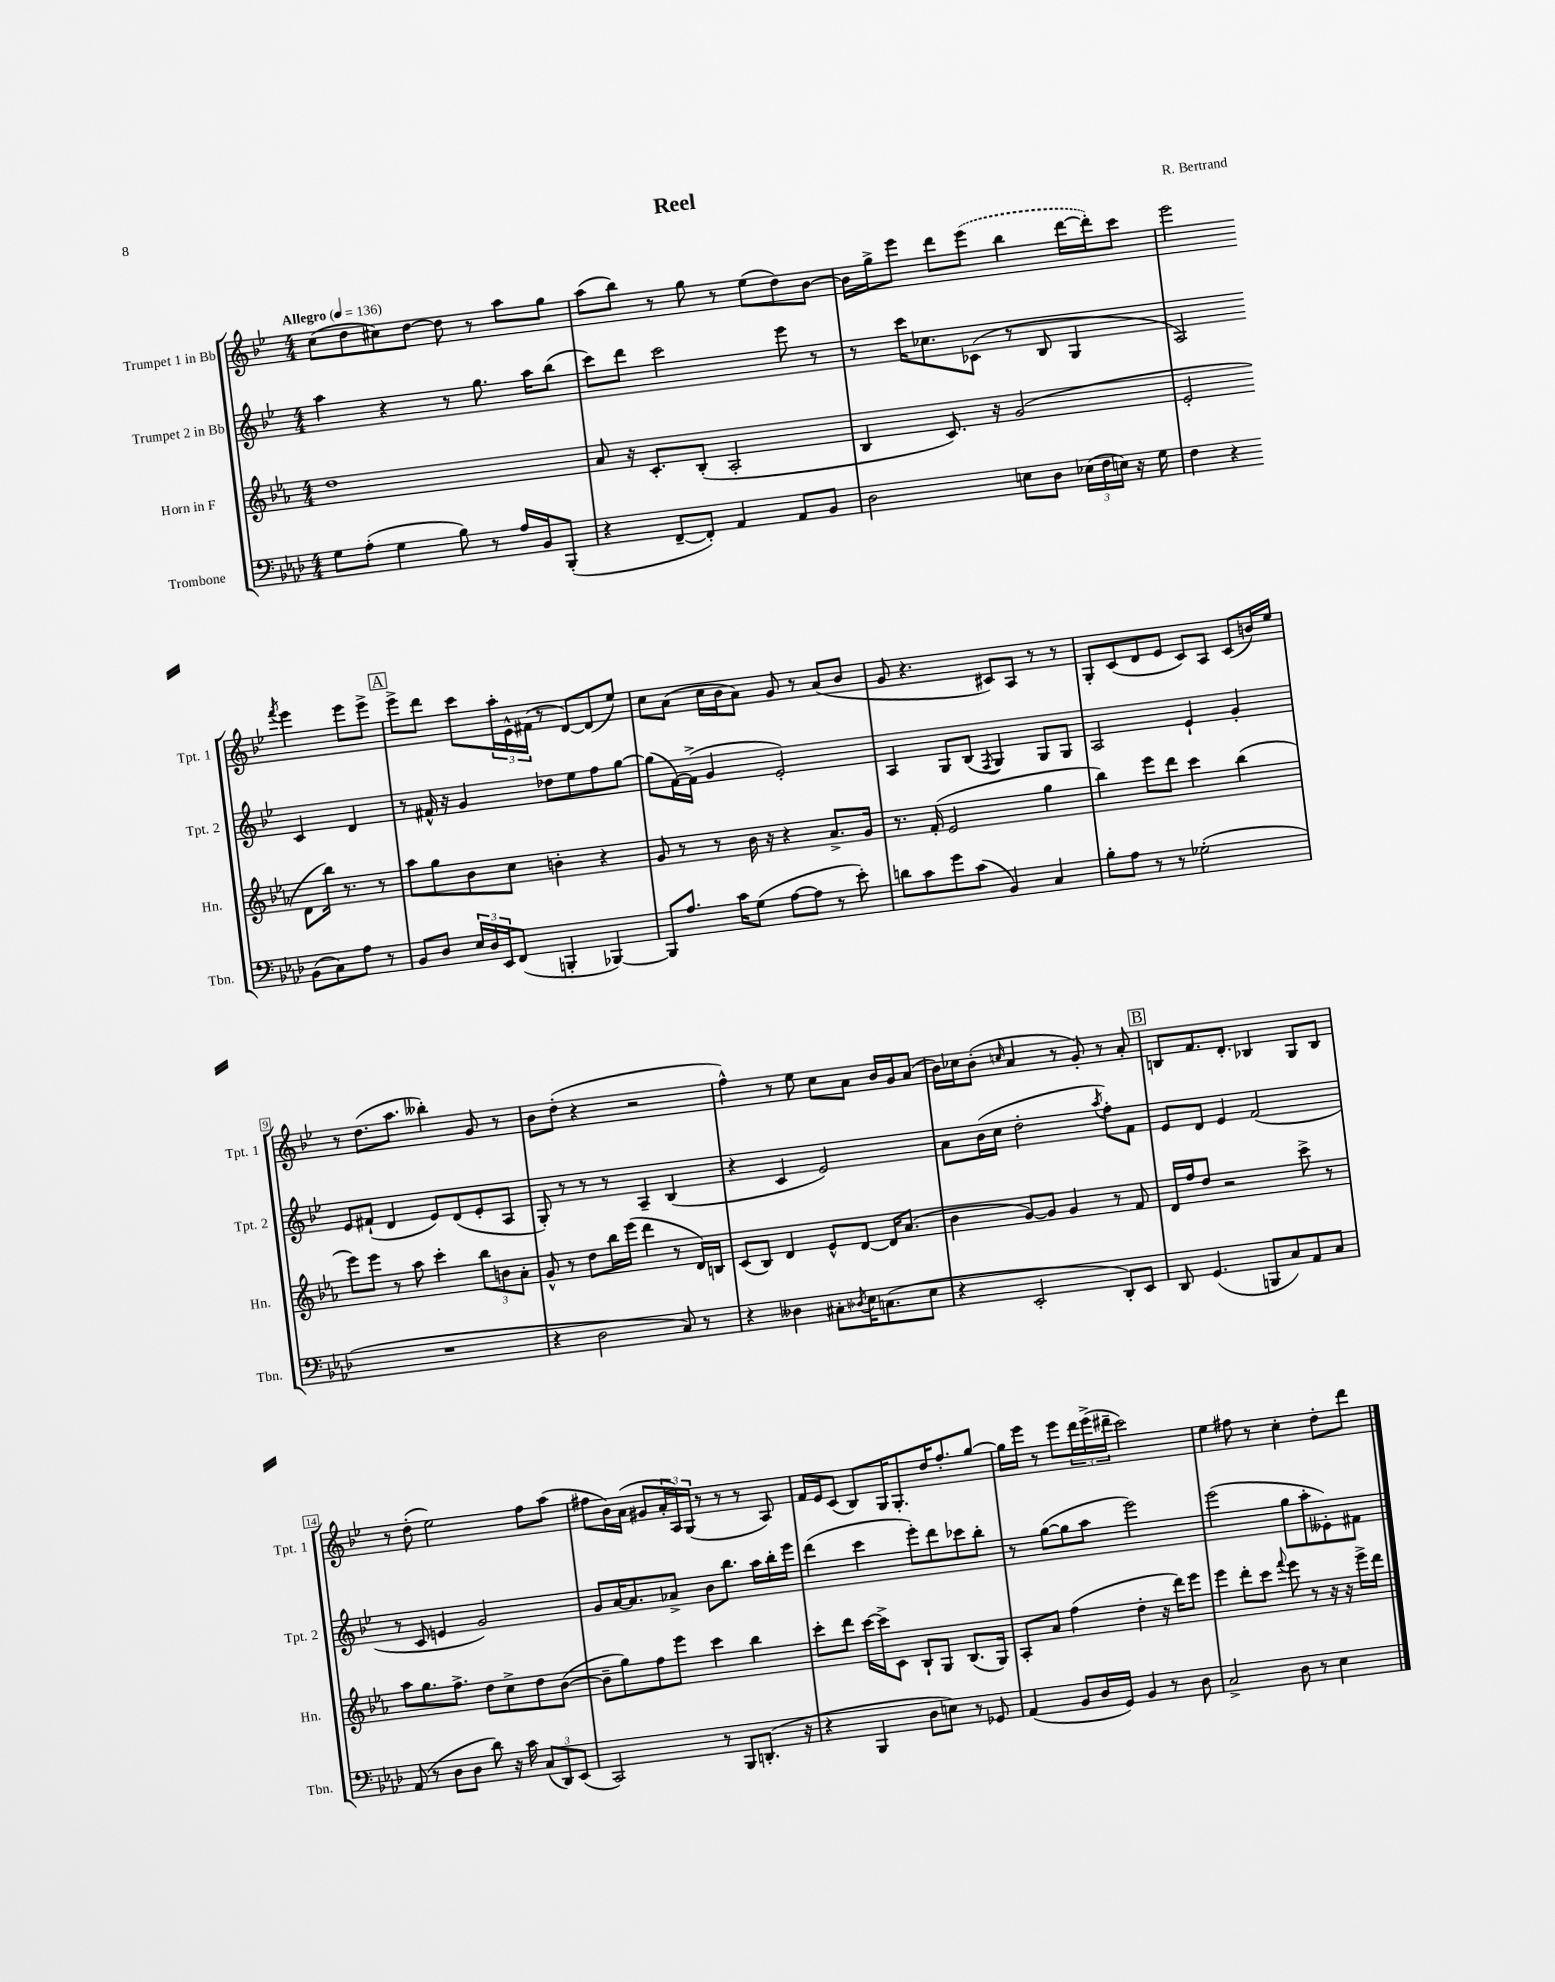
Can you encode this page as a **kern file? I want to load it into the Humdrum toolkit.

**kern	**kern	**kern	**kern
*part4	*part3	*part2	*part1
*staff4	*staff3	*staff2	*staff1
*I"Trombone	*I"Horn in F	*I"Trumpet 2 in Bb	*I"Trumpet 1 in Bb
*I'Tbn.	*I'Hn.	*I'Tpt. 2	*I'Tpt. 1
*clefF4	*clefG2	*clefG2	*clefG2
*k[b-e-a-d-]	*k[b-e-a-]	*k[b-e-]	*k[b-e-]
*M4/4	*M4/4	*M4/4	*M4/4
*MM136	*MM136	*MM136	*MM136
=1	=1	=1	=1
!	!	!	!LO:TX:a:B:t=Allegro
8G\L	1dd	4aa\	(8cc\L
(8A-'\J	.	.	8dd\
4G\	.	4r	8cc#X\)
.	.	.	[8dd\J
8B-\)	.	8r	8dd\]
8r	.	8.gg\	8r
16A-/LL	.	.	8aa\L
16BB-/J	.	16aa\KL	.
(8BBB-'/J	.	(8bb-\J	8gg\J
=2	=2	=2	=2
4r	8a-/	8ccc\L)	(8aa\L
.	16r	8ddd\J	8bb-\J)
.	8.c'/L	.	.
[8FF~/L	.	2ccc\	8r
8FF'/J])	(8B-'/J	.	8gg\
4AA-/	2A-'/	.	8r
.	.	.	(8ee-\L
8AA-/L	.	8eee-\	8dd\)
8BB-/J	.	8r	[8b-\J
=3	=3	=3	=3
2D-\	4B-/	8r	16b-\LL]
.	.	.	16gg^\J
.	.	16ccc\KL	8eee-\J
.	.	8.cc-X\	.
.	8.c/)	.	8ddd\L
.	.	(8c-X\J	(8eee-\J
.	16r	.	.
8En\L	(2g/	8r	4bb-\
8D-\J	.	8B-/	.
(24E-X\LL	.	4G/	[16ddd\LL
24F\	.	.	.
.	.	.	16ddd'\J])
24En\JJ)	.	.	.
16r	.	.	8ccc\J
16G\	.	.	.
=4	=4	=4	=4
4F\	2e-'/	2A/)	2eee-\
4r	.	.	.
.	.	.	8qfff/
(8BB-\L	8d\L	4c/	4eee-\
8C\)	16bb-\Jk)	.	.
.	8.r	.	.
8A-\J	.	4d/	8eee-\L
8r	8r	.	8eee-^\J
!!LO:LB:g=z
!!LO:REH:place=s1:t=A
=5	=5	=5	=5
8BB-/L	8aa-\L	8r	8eee-^\L
8D-/J	8gg\	16f#X^^/	8ddd\J
.	.	16r	.
24E-/LL	8b-\	4g/	8ccc\L
24D-/	.	.	.
24EE-/J	.	.	.
(8FF/J	8cc\J	.	24aa'\L
.	.	.	24e-^^\
.	.	.	(24f#X\JJ
4BBBn'/	4bn'\	8dd-X\L	8r
.	.	8ee-\	[8d/L)
[4BBB-X/)	4r	8ff\	(8d/]
.	.	[8gg\J	8ee-/J)
=6	=6	=6	=6
8BBB-/L]	8g/	(8gg\L]	8cc\L
8.A-/J	8r	[16f\L)	(8a\J
.	.	(16f^\JJ]	.
.	8r	4g/	16cc\LL
16c\KL	.	.	16b-\J
(8G\J	16b-\	.	8a\J)
.	16r	.	.
[8A-\L	4r	2e-'/)	8g/
8A-\J]	.	.	8r
8r	8.a-^/L	.	(8a/L
8e-'\)	.	.	8b-/J
.	16g/Jk	.	.
=7	=7	=7	=7
8dn\L	8.r	4A/	8g/
8c\	.	.	4.r
.	(16f'/	.	.
8g\	2e-/	8G/L	.
(8c\J	.	(8B-/J	.
.	.	8qF/	.
4BB-/)	.	4G/)	8c#X/L)
.	.	.	8A/J
4C/	4gg\	8G/L	8r
.	.	8G/J	8r
=8	=8	=8	=8
8B-'\L	4bb-\)	2A/	8G'/L
8A-\J	.	.	(8c/
8r	8eee-\L	.	8d/
8r	8ddd\J	.	8e-/J
(2G-X'\	4ccc\	4e-`/	8c/L)
.	.	.	8A/J
.	(4bb-\	4g'/	(8c/L
.	.	.	16bn/L)
.	.	.	16ee-/JJ
!!LO:LB:g=z
=9	=9	=9	=9
1r	8eee-\L)	8e-/L	8r
.	8eee-\J	(8f#X`/J	(8.dd\L
.	8r	4d/	.
.	.	.	8.aa\J
.	8aa-\	.	.
.	4ccc'\	8e-/L)	4bb--X'\)
.	.	(8d/	.
.	12bb-\L	8e-'/	8g/
.	12bn\	.	.
.	.	8A/J	8r
.	12a-'\J	.	.
=10	=10	=10	=10
4r	8g^^/	8G'/)	8b-\L
.	8r	8r	(8dd'\J
2D-\	8dd\L	8r	4r
.	16bb-\L	8r	.
.	(16eee-\JJ	.	.
.	4ddd\	4A~/	2r
8C/)	8r	(4B-/	.
8r	16d/LL)	.	.
.	16Bn/JJ	.	.
=11	=11	=11	=11
4r	(8c/L	4r	4ff^^\)
.	8B-/J)	.	.
4D--X\	4d/	4c/	8r
.	.	.	8ee-\
8C#X'\L	8e-^^/L	2e-/)	8cc\L
8qD-X/	.	.	.
16E-\K	[8d/J	.	8a\J
(8.Cn\	.	.	.
.	16d/KL]	.	16b-/LL
.	(8.a-/J	.	16g/J
8E-\J	.	.	(8a/J
=12	=12	=12	=12
4r	4b-\	8a\L	16b-\LL)
.	.	.	16cc-X\J
.	.	(16b-\L	(8b-'\J
.	.	16cc\JJ	.
.	.	.	16qqccn/
2EE-'/	[8g/L)	2dd'\	4a/
.	8g/J]	.	.
.	4g/	.	8r
.	.	.	8g'/)
.	.	8qaa/	.
8DD-'/L)	8r	8ff'\L)	8r
8EE-/J	8f/	8f\J	8a'/
!!LO:REH:place=s1:t=B
=13	=13	=13	=13
8DD-/	16d/LL	8e-/L	8Bn/L
.	16ff/J	.	.
(4.GG/	8dd/J	8d/J	8.f/
.	2r	4e-/	.
.	.	.	8.d'/J
8BBBn/L	.	(2f/	4B-X/
8C/)	.	.	.
8AA-/	8ccc^\	.	8G/L
8C/J	8r	.	8B-/J
!!LO:LB:g=z
=14	=14	=14	=14
(8AA-/	8aa-\L	8r	8r
8r	8.gg\	8c/	(8dd'\
8D-\L	.	4en/	2ee-\)
.	8.ff^\J	.	.
8D-\J	.	.	.
8d-\)	8dd\L	2g/)	.
16r	8cc^\	.	.
16c\	.	.	.
(12C/L	8dd\	.	8ff\L
12DD-/)	.	.	.
.	([8b-\J	.	(8aa\J
(12EE-/J	.	.	.
=15	=15	=15	=15
2CC/)	8b-~\L]	8g/L	8ff#X\L
.	8gg\)	[16a/K	16b-\L)
.	.	8.a/]	(16a\JJ
.	8ff\	.	8g#X/L
.	8eee-\J	8a-X^/J	24a'/L
.	.	.	24A/)
.	.	.	(24G/JJ
8r	4ccc\	8b-\L	8r
8BBB-/L	.	8.bb-\J	8r
(8.DDn'/J	4bb-\	.	8r
.	.	16aa\LL	.
.	.	16bb-'\	8A/)
16r	.	16eee-\JJ	.
=16	=16	=16	=16
4r	8ccc'\L	(4ddd\	16f/LL
.	.	.	16e-/J
.	8ddd\J	.	(8c/J
4BBB-/	[16ccc\LL	4ccc\	8B-/L)
.	16ccc^\J]	.	.
.	8c\J	.	16G/K
.	.	.	8.G'/
8D-\L	8B-`/L	8eee-'\L)	.
8En\J)	8G/J	8ddd\	16dd/K
.	.	.	8.ff'/
8r	(8.B-/L	8ccc-X\	.
8GG-X/	.	8bb-'\J	[8gg/J
.	16G/Jk)	.	.
=17	=17	=17	=17
(4AA-/	8A-'/L	8r	16gg\LL]
.	.	.	16eee-\JJ
.	8a-/J	([8gg\L	8r
8BB-/L	(4ff\	8gg\]	8eee-\L
16D-/L	.	8aa\J	24ddd\L
.	.	.	(24eee-^\
16GG/JJ)	.	.	.
.	.	.	24ddd#X~\JJ
4BB-/	4dd'\	2eee-\)	2ccc\)
8r	16r	.	.
.	16ddd\KL)	.	.
8D-\	8eee-\J	.	.
=18	=18	=18	=18
2C^/	4eee-\	(2eee-\	4ee-\
.	8ddd'\L	.	8ff#X\
.	8ccc\J	.	8r
.	8qqfff/	.	.
8D-\	8eee-\	8gg\L	4cc'\
8r	8r	8aa'\	.
4E-\	16r	8e--X'\)	8dd'\L
.	16r	.	.
.	16eee-^\LL	8f#X\J	8ddd\J
.	16ddd\JJ	.	.
==	==	==	==
*-	*-	*-	*-
